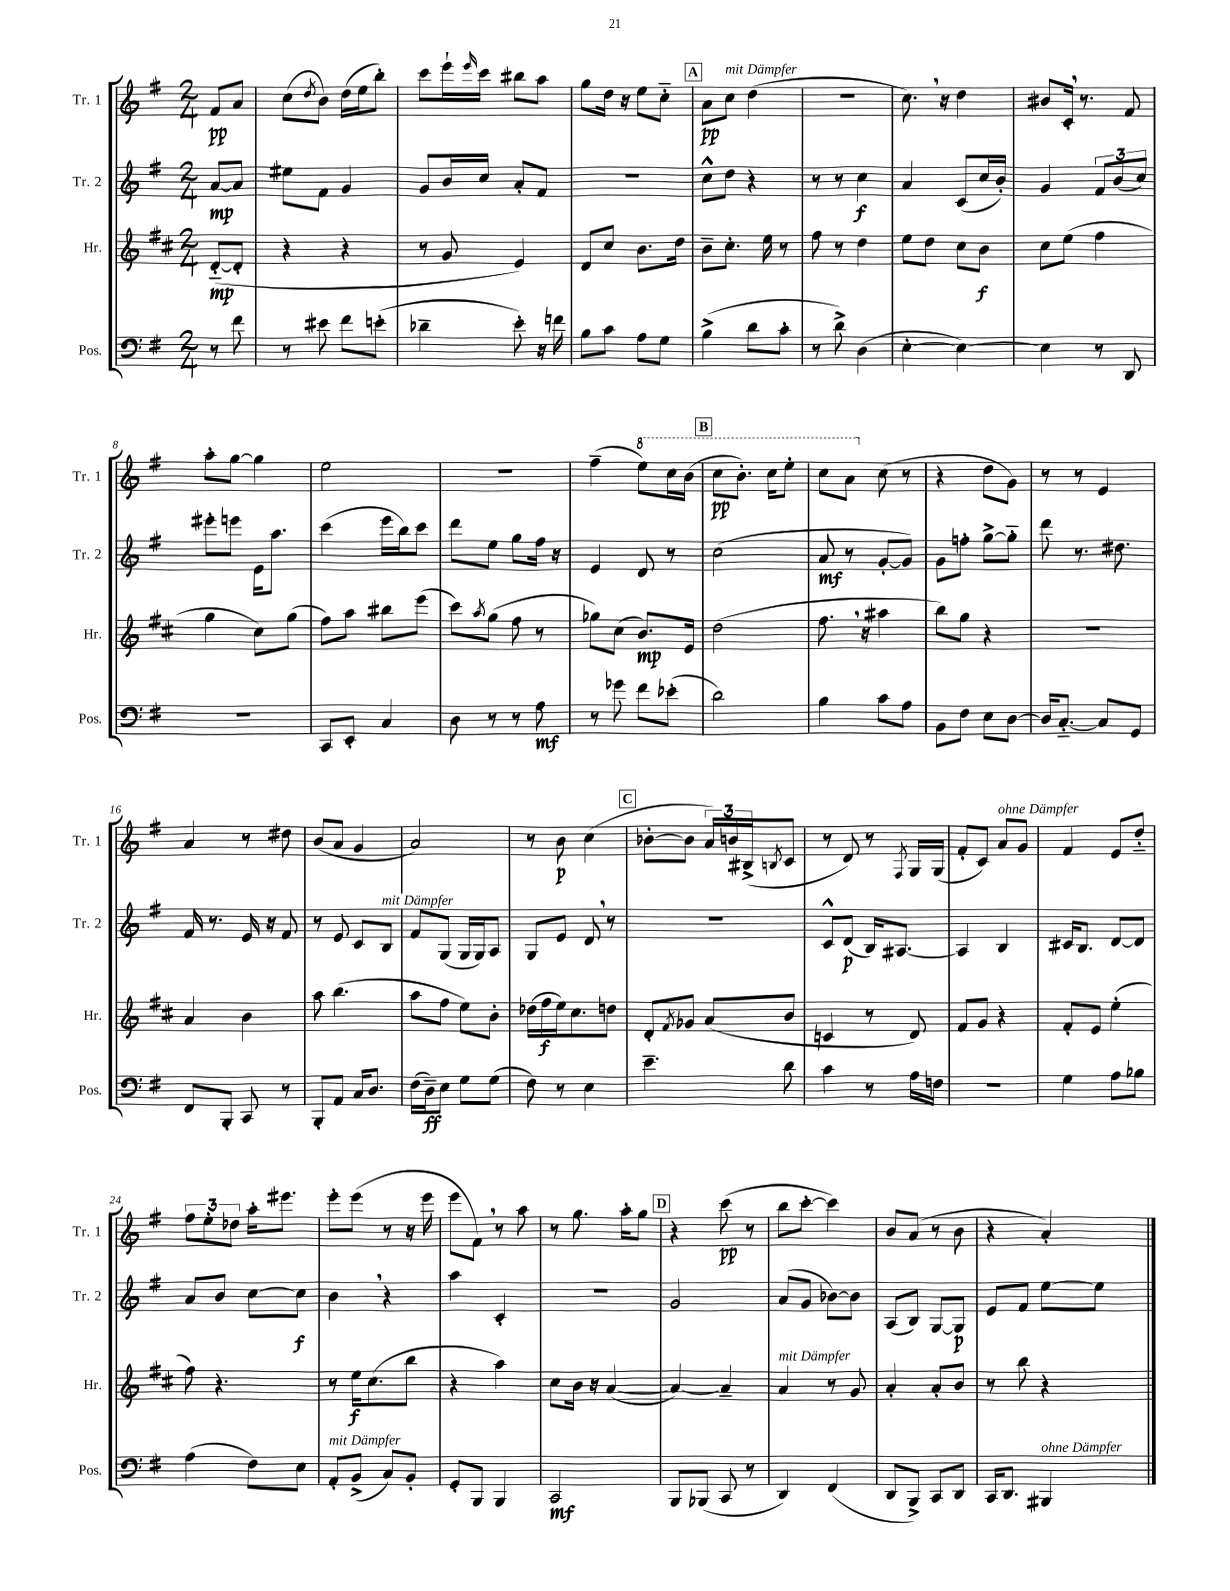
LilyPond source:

<<
\new StaffGroup <<
\new Staff = "s0" \with { instrumentName = "Tr. 1" shortInstrumentName = "Tr. 1" } {
    \clef treble \key g \major \numericTimeSignature \time 2/4 \partial 4
    fis'8\pp a'8 |
    c''8( \acciaccatura { d''8 } b'8) d''16( e''16 b''8-.) |
    c'''8 e'''16-! \grace { e'''16 } c'''16 bis''8 a''8 |
    g''8 d''16 r16 e''8 c''8-_ |
    \mark \markup { \box "A" } a'8\pp c''8^\markup { \italic "mit Dämpfer" } d''4( |
    R2 |
    c''8.) \breathe r16 d''4 |
    bis'8 c'16-. \breathe r8. fis'8 |
    a''8-. g''8~ g''4 |
    e''2 |
    r2 |
    fis''4--( \ottava #1 e'''8) c'''16 b''16( |
    \mark \markup { \box "B" } c'''8\pp b''8.-.) c'''16 e'''8-. |
    c'''8 a''8 \ottava #0 c''8( r8 |
    r4 d''8 g'8) |
    r8 r8 e'4 |
    a'4 r8 dis''8 |
    b'8( a'8 g'4 |
    a'2) |
    r8 b'8\p c''4( |
    \mark \markup { \box "C" } bes'8~-. bes'8 \tuplet 3/2 { a'16) b'16 bis16->( } \acciaccatura { b8 } c'8 |
    r8 d'8) r8 \acciaccatura { fis8 } g16 g16( |
    fis'8-. c'8) a'8^\markup { \italic "ohne Dämpfer" } g'8 |
    fis'4 e'8 d''8-_ |
    \tuplet 3/2 { fis''8 e''8-. des''8 } a''16-. eis'''8. |
    e'''8-. e'''8( r8 r16 e'''16 |
    e'''8 fis'8) \breathe r8 a''8 |
    r8 g''8. a''16-. g''8 |
    \mark \markup { \box "D" } r4 c'''8\pp( r8 |
    b''8 c'''8~-. c'''4) |
    b'8 a'8( r8 b'8 |
    r4 a'4-.) \bar "|." |
}
\new Staff = "s1" \with { instrumentName = "Tr. 2" shortInstrumentName = "Tr. 2" } {
    \clef treble \key g \major \numericTimeSignature \time 2/4 \partial 4
    a'8~\mp a'8 |
    eis''8 fis'8 g'4 |
    g'8 b'16 c''16 a'8-. fis'8 |
    R2 |
    \mark \markup { \box "A" } c''8-^ d''8 r4 |
    r8 r8 c''4\f |
    a'4 c'8( c''16 b'16-.) |
    g'4 \tuplet 3/2 { fis'8 b'8( c''8) } |
    eis'''8-. e'''8 e'16 a''8. |
    c'''4( e'''16 b''16) c'''8 |
    d'''8 e''8 g''8 fis''16 r16 |
    e'4 d'8 r8 |
    \mark \markup { \box "B" } c''2( |
    a'8\mf r8 g'8~-. g'8) |
    g'8 f''8-. g''8~-> g''8-_ |
    d'''8 r8. dis''8. |
    fis'16 r8. e'16 r16 fis'8 |
    r8 e'8 c'8 b8^\markup { \italic "mit Dämpfer" } |
    fis'8 g8( g16 g16) a8 |
    g8 e'8 d'8 \breathe r8 |
    \mark \markup { \box "C" } R2 |
    c'8-^ d'8\p( b16) ais8.~ |
    ais4 b4 |
    cis'16 b8. d'8~ d'8 |
    a'8 b'8 c''8~ c''8\f |
    b'4 \breathe r4 |
    a''4 c'4-. |
    r2 |
    \mark \markup { \box "D" } g'2 |
    a'8( g'8 bes'8~) bes'8 |
    a8( b8) g8~ g8\p |
    e'8 fis'8 e''8~ e''8 \bar "|." |
}
\new Staff = "s2" \with { instrumentName = "Hr." shortInstrumentName = "Hr." } {
    \clef treble \key d \major \numericTimeSignature \time 2/4 \partial 4
    d'8~-_\mp( d'8-. |
    r4 r4 |
    r8 g'8 e'4) |
    d'8 cis''8 b'8. d''16 |
    \mark \markup { \box "A" } b'8-- cis''8.-. e''16 r8 |
    fis''8 r8 d''4 |
    e''8 d''8 cis''8 b'8\f |
    cis''8 e''8( fis''4 |
    g''4 cis''8) g''8( |
    fis''8) a''8 bis''8 e'''8( |
    cis'''8) \acciaccatura { a''8 } g''8( fis''8 r8 |
    ges''8) cis''8( b'8.\mp) e'16 |
    \mark \markup { \box "B" } d''2( |
    fis''8. \breathe r16 ais''4 |
    b''8) g''8 r4 |
    R2 |
    a'4 b'4 |
    a''8 b''4.( |
    a''8 fis''8 e''8) b'8-. |
    des''16( fis''16\f e''16) cis''8. d''8 |
    \mark \markup { \box "C" } d'8-. \acciaccatura { fis'8 } ges'8 a'8( b'8 |
    c'4 r8 d'8) |
    fis'8 g'8 r4 |
    fis'8-. e'8 e''4-.( |
    fis''8) r4. |
    r8 e''16\f cis''8.( b''8 |
    r4 a''4) |
    cis''8 b'16 r16 a'4~( |
    \mark \markup { \box "D" } a'4~) a'4-- |
    a'4^\markup { \italic "mit Dämpfer" } r8 g'8 |
    a'4-. a'8-. b'8 |
    r8 b''8 r4 \bar "|." |
}
\new Staff = "s3" \with { instrumentName = "Pos." shortInstrumentName = "Pos." } {
    \clef bass \key g \major \numericTimeSignature \time 2/4 \partial 4
    r8 fis'8 |
    r8 eis'8 fis'8 e'8-.( |
    des'4-- e'8-.) r16 f'16 |
    b8 c'8 a8 g8 |
    \mark \markup { \box "A" } b4->( d'8 c'8-. |
    r8 d'8->) d4( |
    e4~-. e4~) |
    e4 r8 d,8 |
    r2 |
    c,8 e,8-. c4 |
    d8 r8 r8 a8\mf |
    r8 ges'8 fis'8 ees'8-.( |
    \mark \markup { \box "B" } d'2) |
    b4 c'8 a8 |
    b,8 fis8 e8 d8~ |
    d16 c8.~-_ c8 g,8 |
    fis,8 b,,8-. c,8 r8 |
    b,,8-. a,8 c16 d8. |
    fis16( d16--\ff) e8 g8 g8( |
    fis8) r8 e4 |
    \mark \markup { \box "C" } e'4.-- d'8 |
    c'4 r8 a16 f16 |
    r2 |
    g4 a8 bes8 |
    a4( fis8) e8 |
    a,8-.^\markup { \italic "mit Dämpfer" } b,8->( c8) b,8-. |
    g,8-. b,,8 b,,4 |
    c,2\mf |
    \mark \markup { \box "D" } b,,8 bes,,8( c,8 r8 |
    d,4) fis,4( |
    d,8 b,,8->) c,8 d,8 |
    c,16 d,8. bis,,4^\markup { \italic "ohne Dämpfer" } \bar "|." |
}
>>
>>
